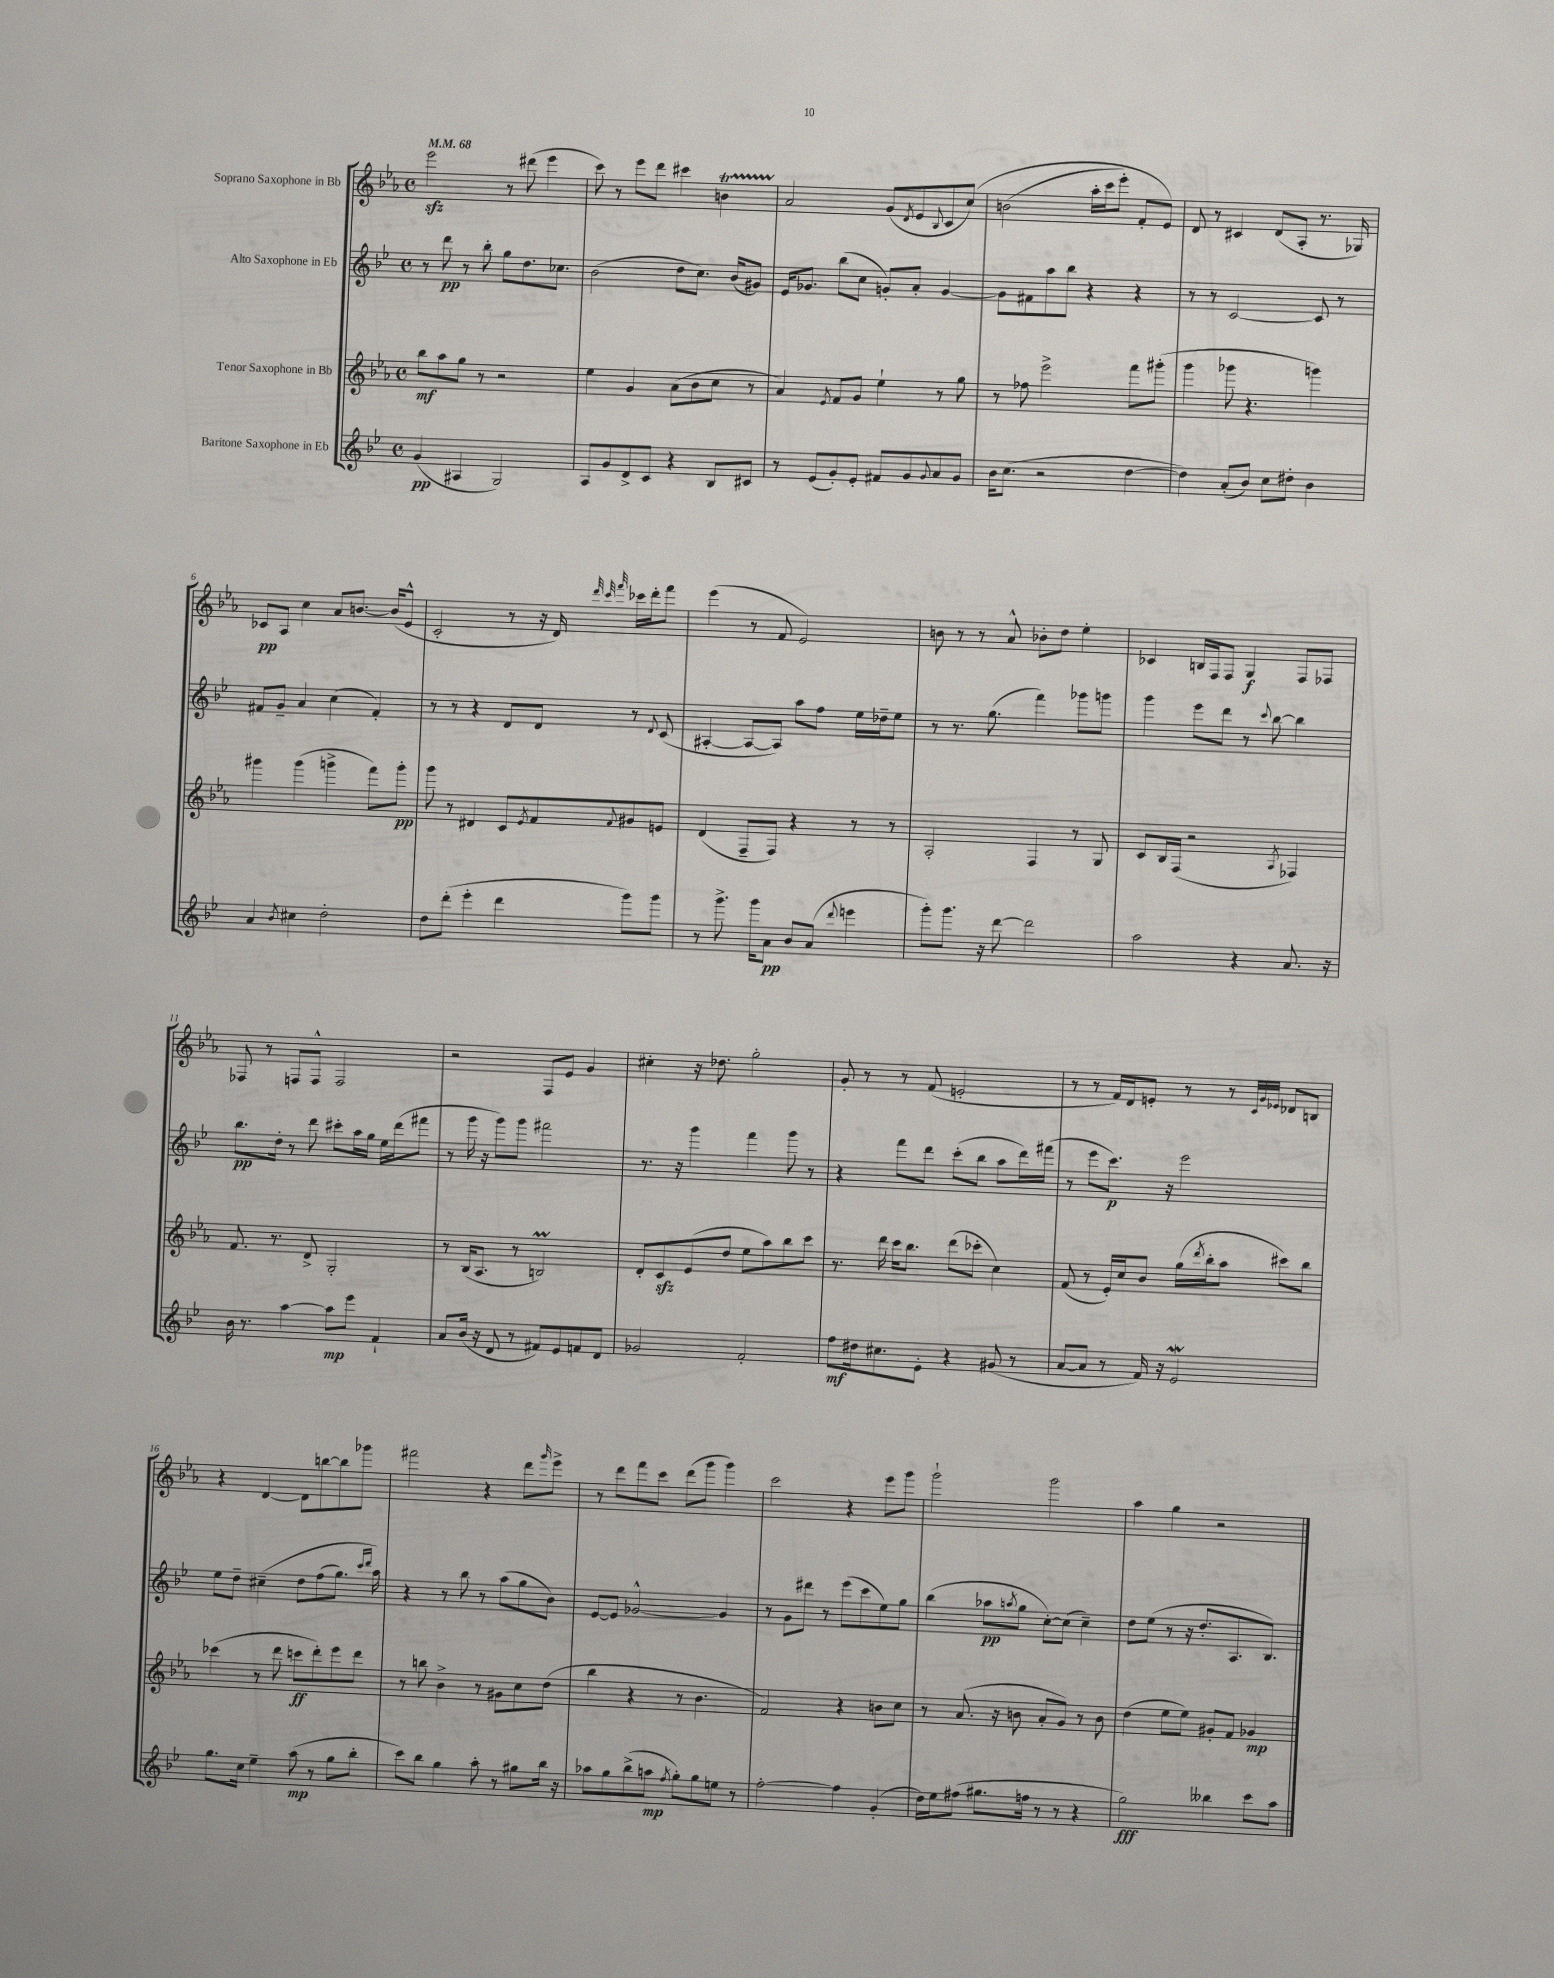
<<
\new StaffGroup <<
\new Staff = "s0" \with { instrumentName = "Soprano Saxophone in Bb" } {
    \clef treble \key ees \major \defaultTimeSignature \time 4/4 \tempo 4 = 68
    ees'''2\sfz r8 dis'''8( ees'''4 |
    c'''8) r8 ees'''8 d'''8 cis'''4 b'4\startTrillSpan |
    aes'2\stopTrillSpan g'8( \acciaccatura { d'8 } ees'8 \appoggiatura { bes8 } c'8 c''8)\( |
    b'2( aes''16-. c'''16 ees'''8-.) f'8-. ees'8\) |
    d'8 r8 cis'4 d'8( aes8-. r8. ges16) |
    ces'8\pp aes8 c''4 aes'8 b'8.~ b'16( ees'8-^ |
    c'2-. r8 r16 d'16) \grace { d'''32 c'''32 f'''32 } ces'''16 d'''16-. f'''8 |
    ees'''4( r8 f'8 ees'2) |
    b'8 r8 r8 aes'8-^ bes'8-. d''8 ees''4-. |
    ces'4 b16 f16 f8 g4\f f8 fes8 |
    fes8 r8 f8 f8-^ f2 |
    r2 f8 ees'8 g'4 |
    cis''4-. r16 des''8. g''2-. |
    g'8-. r8 r8 f'8( e'2-. |
    r8 r8 f'16) d'16 e'8-. r8 r8 \grace { c'32 g'32 ees'32 } des'8 b8 |
    r4 d'4~ d'8 b''8~ b''8 ges'''8 |
    fis'''2 r4 d'''8 \grace { g'''16 } ees'''8-> |
    r8 d'''8 f'''8 c'''8 d'''8( g'''8 g'''4) |
    c'''2 r4 ees'''8 g'''8 |
    g'''2-! g'''2 |
    aes''4 g''4 r2 \bar "|." |
}
\new Staff = "s1" \with { instrumentName = "Alto Saxophone in Eb" } {
    \clef treble \key bes \major \defaultTimeSignature \time 4/4
    r8 d'''8\pp r8 bes''8-. g''8 d''8. ces''8. |
    bes'2( d''8 c''8.) bes'16( gis'8) |
    ees'16 ges'8. bes''8( c''8 g'8-.) a'8-. g'4~ |
    g'8 fis'8 a''8 bes''8 r4 r4 |
    r8 r8 c'2~ c'8 r8 |
    fis'8 g'8-- a'4 c''4( fis'4-.) |
    r8 r8 r4 d'8 d'8 r8 \appoggiatura { d'8 } c'8( |
    ais4~-. ais8~ ais8) a''8 f''8 ees''16 des''16-- ees''8 |
    r8 r8. g''8.( f'''4) ges'''8 g'''8 |
    g'''4 ees'''8 d'''8 r8 \appoggiatura { c'''8 } bes''8~ bes''4 |
    bes''8.\pp d''16-. r8 d'''8 cis'''8-. a''16 g''16 ees''16 d'''16( fis'''8 |
    r8 g'''16 r16 g'''8) g'''8 fis'''2 |
    r8. r16 g'''4 f'''4 g'''8 r8 |
    r4 f'''8 d'''8 c'''8-.( bes''8 a''8 d'''16) fis'''16( |
    r8 ees'''8 c'''8.\p) r16 ees'''2 |
    ees''8 d''8-- cis''4--\( d''8 f''8( g''8.) \grace { c'''16 d'''16 } a''16\) |
    r4 r8 bes''8 r8 a''8( g''8 bes'8) |
    ees'8~ ees'8 ges'2~-^ ges'4 |
    r8 g'8 dis'''8 r8 ees'''8( c'''8 ees''8) g''8 |
    bes''4( aes''8\pp \acciaccatura { a''8 } g''8 c''8~-.) c''8( c''4--) |
    d''8 ees''8( r8 r16 d''8.-. a8. bes8.) \bar "|." |
}
\new Staff = "s2" \with { instrumentName = "Tenor Saxophone in Bb" } {
    \clef treble \key ees \major \defaultTimeSignature \time 4/4
    bes''8\mf aes''8 g''8 r8 r2 |
    ees''4 g'4 aes'8( bes'8 c''8 r8 |
    aes'4) \acciaccatura { ees'8 } f'8 g'8 ees''4-! r8 g''8 |
    r8 fes''8 ees'''2-> f'''8 gis'''8-.( |
    g'''4 ges'''8 r4. g'''4) |
    gis'''4 gis'''4( g'''4-> f'''8) g'''8-.\pp |
    g'''8 r8 dis'4 c'8 \acciaccatura { ees'8 } f'8 \appoggiatura { f'8 } gis'8 e'8 |
    d'4( f8-- f8) r4 r8 r8 |
    aes2-. f4 r8 g8 |
    c'8 bes16 f16( r2 \acciaccatura { aes8 } fes4) |
    f'8. r8. d'8-> g2-. |
    r8 bes16( aes8. r8 b2\prall) |
    d'8-. c'8\sfz ees'8( d''8 ees''8 aes''8) bes''8 c'''8 |
    r8. d'''16 c'''16 bes''8. d'''8( ces'''8-. c''4) |
    f'8( r8 ees'16-.) c''16 bes'8 g''16( \acciaccatura { d'''8 } bes''16-. aes''8 cis'''8) bes''8 |
    ces'''4( r8 d'''8 c'''8\ff d'''8-.) ees'''8 d'''8 |
    r8 b''8 bes'4-> r8 gis'8 c''8 d''8( |
    bes''4 r4 r8 bes'4. |
    f'2) r4 b'8 c''8 |
    r8 aes'8.( r16 b'8 aes'8-. g'8) r8 b'8 |
    d''4( ees''8 ees''8) gis'8-. f'8 ges'4\mp \bar "|." |
}
\new Staff = "s3" \with { instrumentName = "Baritone Saxophone in Eb" } {
    \clef treble \key bes \major \defaultTimeSignature \time 4/4
    g'4\pp( ais4 g2) |
    a8 g'8 d'8-> c'8 r4 bes8 cis'8 |
    r8 ees'8( g'8-.) ees'8-. fis'8 g'8 \appoggiatura { g'8 } a'8 g'8 |
    bes'16 c''8.( r2 d''4~ |
    d''4) a'8-.( bes'8) c''8 dis''8-. bes'4 |
    a'4 \acciaccatura { bes'8 } cis''4 d''2-. |
    d''8 d'''8-.( ees'''4-. d'''4 g'''8) g'''8 |
    r8 g'''8.-> g'''16 a'8\pp bes'8 a'8( \appoggiatura { d'''8 } e'''4 |
    g'''8-.) g'''8. r16 d'''8~ d'''2 |
    a''2 r4 a'8. r16 |
    bes'16 r8. a''4~ a''8\mp ees'''8 f'4-! |
    a'8 bes'16( r16 d'8 r8 fis'8) ees'8 f'8 d'8 |
    ges'2 f'2-. |
    f''8\mf dis''16 cis''8. ees'8-. r4 gis'8( r8 |
    a'8~ a'8 r8 f'16) r16 ees'2\mordent |
    g''8. c''16 ees''4-- a''8\mp( r8 g''8 bes''8-. |
    c'''8) bes''8 g''4 a''8-. r8 gis''8 bes''16 r16 |
    aes''8 g''8 bes''8->( a''8\mp \acciaccatura { f''8 } g''8-.) g''8 e''8 r8 |
    f''2~-. f''4 g'4-.( |
    d''16) ees''16 fis''8( gis''8. f''16 r8 r8 r4 |
    g''2\fff) beses''4 c'''8 a''8 \bar "|." |
}
>>
>>
